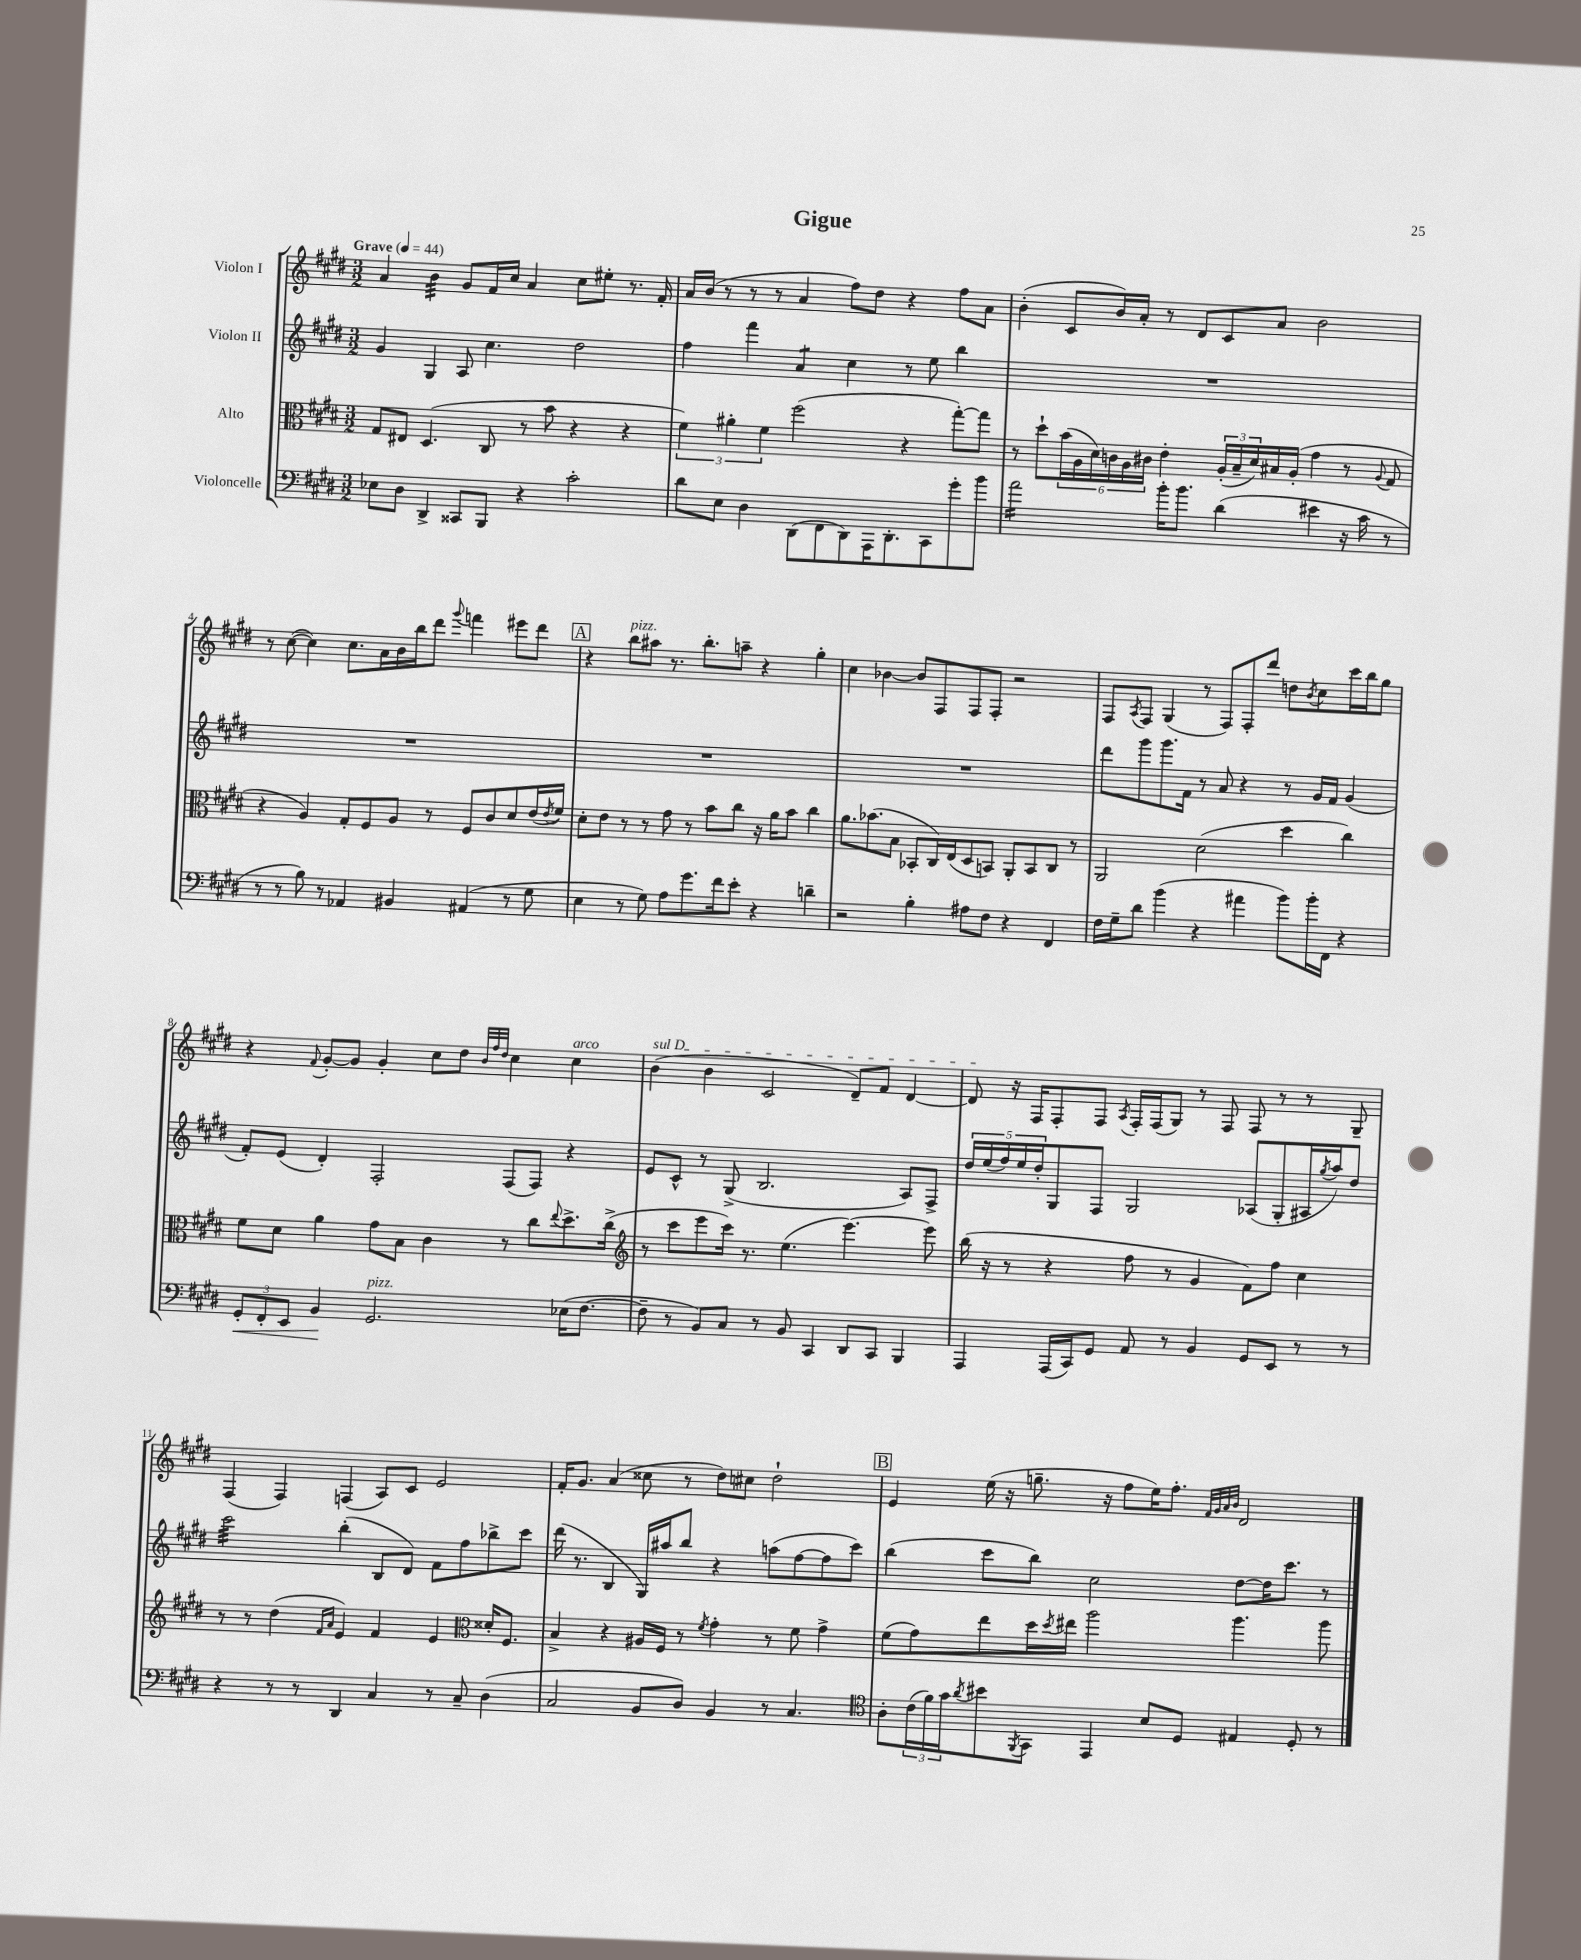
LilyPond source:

\header { title = "Gigue" }
<<
\new StaffGroup <<
\new Staff = "s0" \with { instrumentName = "Violon I" } {
    \clef treble \key e \major \numericTimeSignature \time 3/2 \tempo "Grave" 4 = 44
    a'4 b'4:32 gis'8 fis'16 cis''16 a'4 cis''8 eis''8-. r8. fis'16-. |
    a'16 b'16( r8 r8 r8 a'4 fis''8) dis''8 r4 fis''8 a'8 |
    b'4-.( cis'8 b'16) a'16-. r8 dis'8 cis'8 a'8 b'2 |
    r8 cis''8~( cis''4) cis''8. a'16 b'16 b''16 dis'''8 \appoggiatura { gis'''8 } f'''4 eis'''8 dis'''8 |
    \mark \markup { \box "A" } r4 b''8^\markup { \italic "pizz." } ais''8 r8. b''8.-. a''8-- r4 gis''4-. |
    cis''4 bes'4~ bes'8 fis8 fis8 fis8-. r2 |
    fis8 \acciaccatura { a8 } fis8 gis4( r8 fis8) fis8-. dis'''8 d''8 \acciaccatura { b'8 } cis''8 cis'''16 b''16 gis''8 |
    r4 \appoggiatura { fis'8 } gis'8~-. gis'8 gis'4-. cis''8 dis''8 \grace { b'32 fis''32 dis''32 } cis''4 cis''4^\markup { \italic "arco" } |
    \once \override TextSpanner.bound-details.left.text = \markup { \italic "sul D" } b'4\startTextSpan( b'4 cis'2 dis'8--) fis'8 dis'4~ |
    dis'8\stopTextSpan r16 fis16 fis8-. fis8 \acciaccatura { a8 } fis16-. fis16( gis8) r8 fis8 fis8 r8 r8 gis8-- |
    fis4( fis4) f4( a8) cis'8 e'2 |
    fis'16-. gis'8. a'4( cisis''8 r8 dis''8) cis''8 dis''2-! |
    \mark \markup { \box "B" } e'4 e''16( r16 g''8.-- r16 fis''8 e''16) fis''8.-. \grace { fis'32 gis'32 a'32 b'32 } dis'2 \bar "|." |
}
\new Staff = "s1" \with { instrumentName = "Violon II" } {
    \clef treble \key e \major \numericTimeSignature \time 3/2
    gis'4 gis4 a8 cis''4. dis''2 |
    fis''4 fis'''4 a'4:8 cis''4 r8 e''8 b''4 |
    R1. |
    R1. |
    \mark \markup { \box "A" } R1. |
    R1. |
    dis'''8 gis'''8 gis'''8. fis'16 r8 a'8 r4 r8 gis'16 fis'16 gis'4( |
    fis'8-.) e'8( dis'4-.) fis2-. fis8( fis8) r4 |
    e'8 cis'8-^ r8 gis8->( b2. a8) fis8-> |
    \tuplet 5/4 { dis''16 e''16( fis''16) e''16 dis''16-. } gis8 fis8 gis2 aes8( gis8-. ais16 \acciaccatura { gis''8 } a''16) dis''8 |
    cis'''2:32 b''4-.( b8 dis'8) fis'8 fis''8 bes''8-> cis'''8 |
    dis'''16( r8. b4 gis16) ais''16 b''8 r4 a''8( fis''8~ fis''8 cis'''8) |
    \mark \markup { \box "B" } b''4( cis'''8 b''8) cis''2 dis''8~ dis''16 cis'''8. r8 \bar "|." |
}
\new Staff = "s2" \with { instrumentName = "Alto" } {
    \clef alto \key e \major \numericTimeSignature \time 3/2
    gis8 eis8 dis4.( cis8 r8 b'8 r4 r4 |
    \tuplet 3/2 { fis'4) ais'4-. fis'4 } fis''2( r4 gis''8~-.) gis''8 |
    r8 dis''8-! \tuplet 6/4 { b'16( a16 dis'16) c'16 a16 cis'16 } e'4-. \tuplet 3/2 { a16-.( b16-- dis'16) } bis16 a16-.( gis'4 r8 \appoggiatura { a8 } gis8 |
    r4 a4) gis8-. fis8 a8 r8 fis8 cis'8 dis'8 e'16( \acciaccatura { e'8 } fis'16) |
    \mark \markup { \box "A" } dis'8-. e'8 r8 r8 gis'8 r8 b'8 cis''8 r16 a'16 b'8 cis''4 |
    a'8. bes'8.( b8 bes,8-. cis16) e16( dis8 b,8) a,8-. b,8 cis8 r8 |
    a,2 dis'2( dis''4 cis''4) |
    fis'8 dis'8 a'4 gis'8 b8 cis'4 r8 cis''8 \appoggiatura { e''8 } dis''8.-> cis''16->( |
    \clef treble r8 cis'''8 e'''8 cis'''16) r8. e''4.( e'''4.~) e'''8 |
    b''16( r16 r8 r4 fis''8 r8 gis'4 fis'8) fis''8 cis''4 |
    r8 r8 dis''4( \grace { fis'16 a'16 } e'4) fis'4 e'4 \clef alto disis'16-. fis8. |
    b4-> r4 ais16 fis16 r8 \acciaccatura { fis'8 } gis'4-. r8 fis'8 gis'4-> |
    \mark \markup { \box "B" } fis'8( gis'8) e''8 dis''16 \acciaccatura { dis''8 } eis''16 a''2 a''4. a''8 \bar "|." |
}
\new Staff = "s3" \with { instrumentName = "Violoncelle" } {
    \clef bass \key e \major \numericTimeSignature \time 3/2
    ees8 dis8 dis,4-> cisis,8 b,,8 r4 cis'2-. |
    dis'8 e8 dis4 dis,8( fis,8 dis,8) a,,16 dis,8.-. cis,8 gis'8-. b'8 |
    a'2:16 b'16-. b'8. dis'4( eis'4 r16 cis'16 r8 |
    r8 r8 b8) r8 aes,4 bis,4 ais,4( r8 gis8 |
    \mark \markup { \box "A" } e4 r8 gis8) a8 gis'8. fis'16 e'8-. r4 d'4-- |
    r2 b4-. ais8 fis8 r4 fis,4 |
    fis16 gis16-- dis'8 b'4( r4 ais'4 b'8) b'16-. fis,16 r4 |
    \tuplet 3/2 { gis,8-.\< fis,8-. e,8 } b,4\! gis,2.^\markup { \italic "pizz." } ees16( fis8.~ |
    fis8-- r8 b,8) cis8 r8 b,8 cis,4 dis,8 cis,8 b,,4 |
    a,,4 a,,16( cis,16) gis,8 a,8 r8 b,4 gis,8 e,8 r8 r8 |
    r4 r8 r8 dis,4 cis4 r8 cis8-- dis4( |
    cis2 b,8 dis8) b,4 r8 cis4. |
    \mark \markup { \box "B" } \clef tenor a8-. \tuplet 3/2 { cis'16( fis'16) gis'16 } \acciaccatura { a'8 } bis'8 \acciaccatura { fis,8 } gis,8 e,4 b8 dis8 eis4 dis8-. r8 \bar "|." |
}
>>
>>
